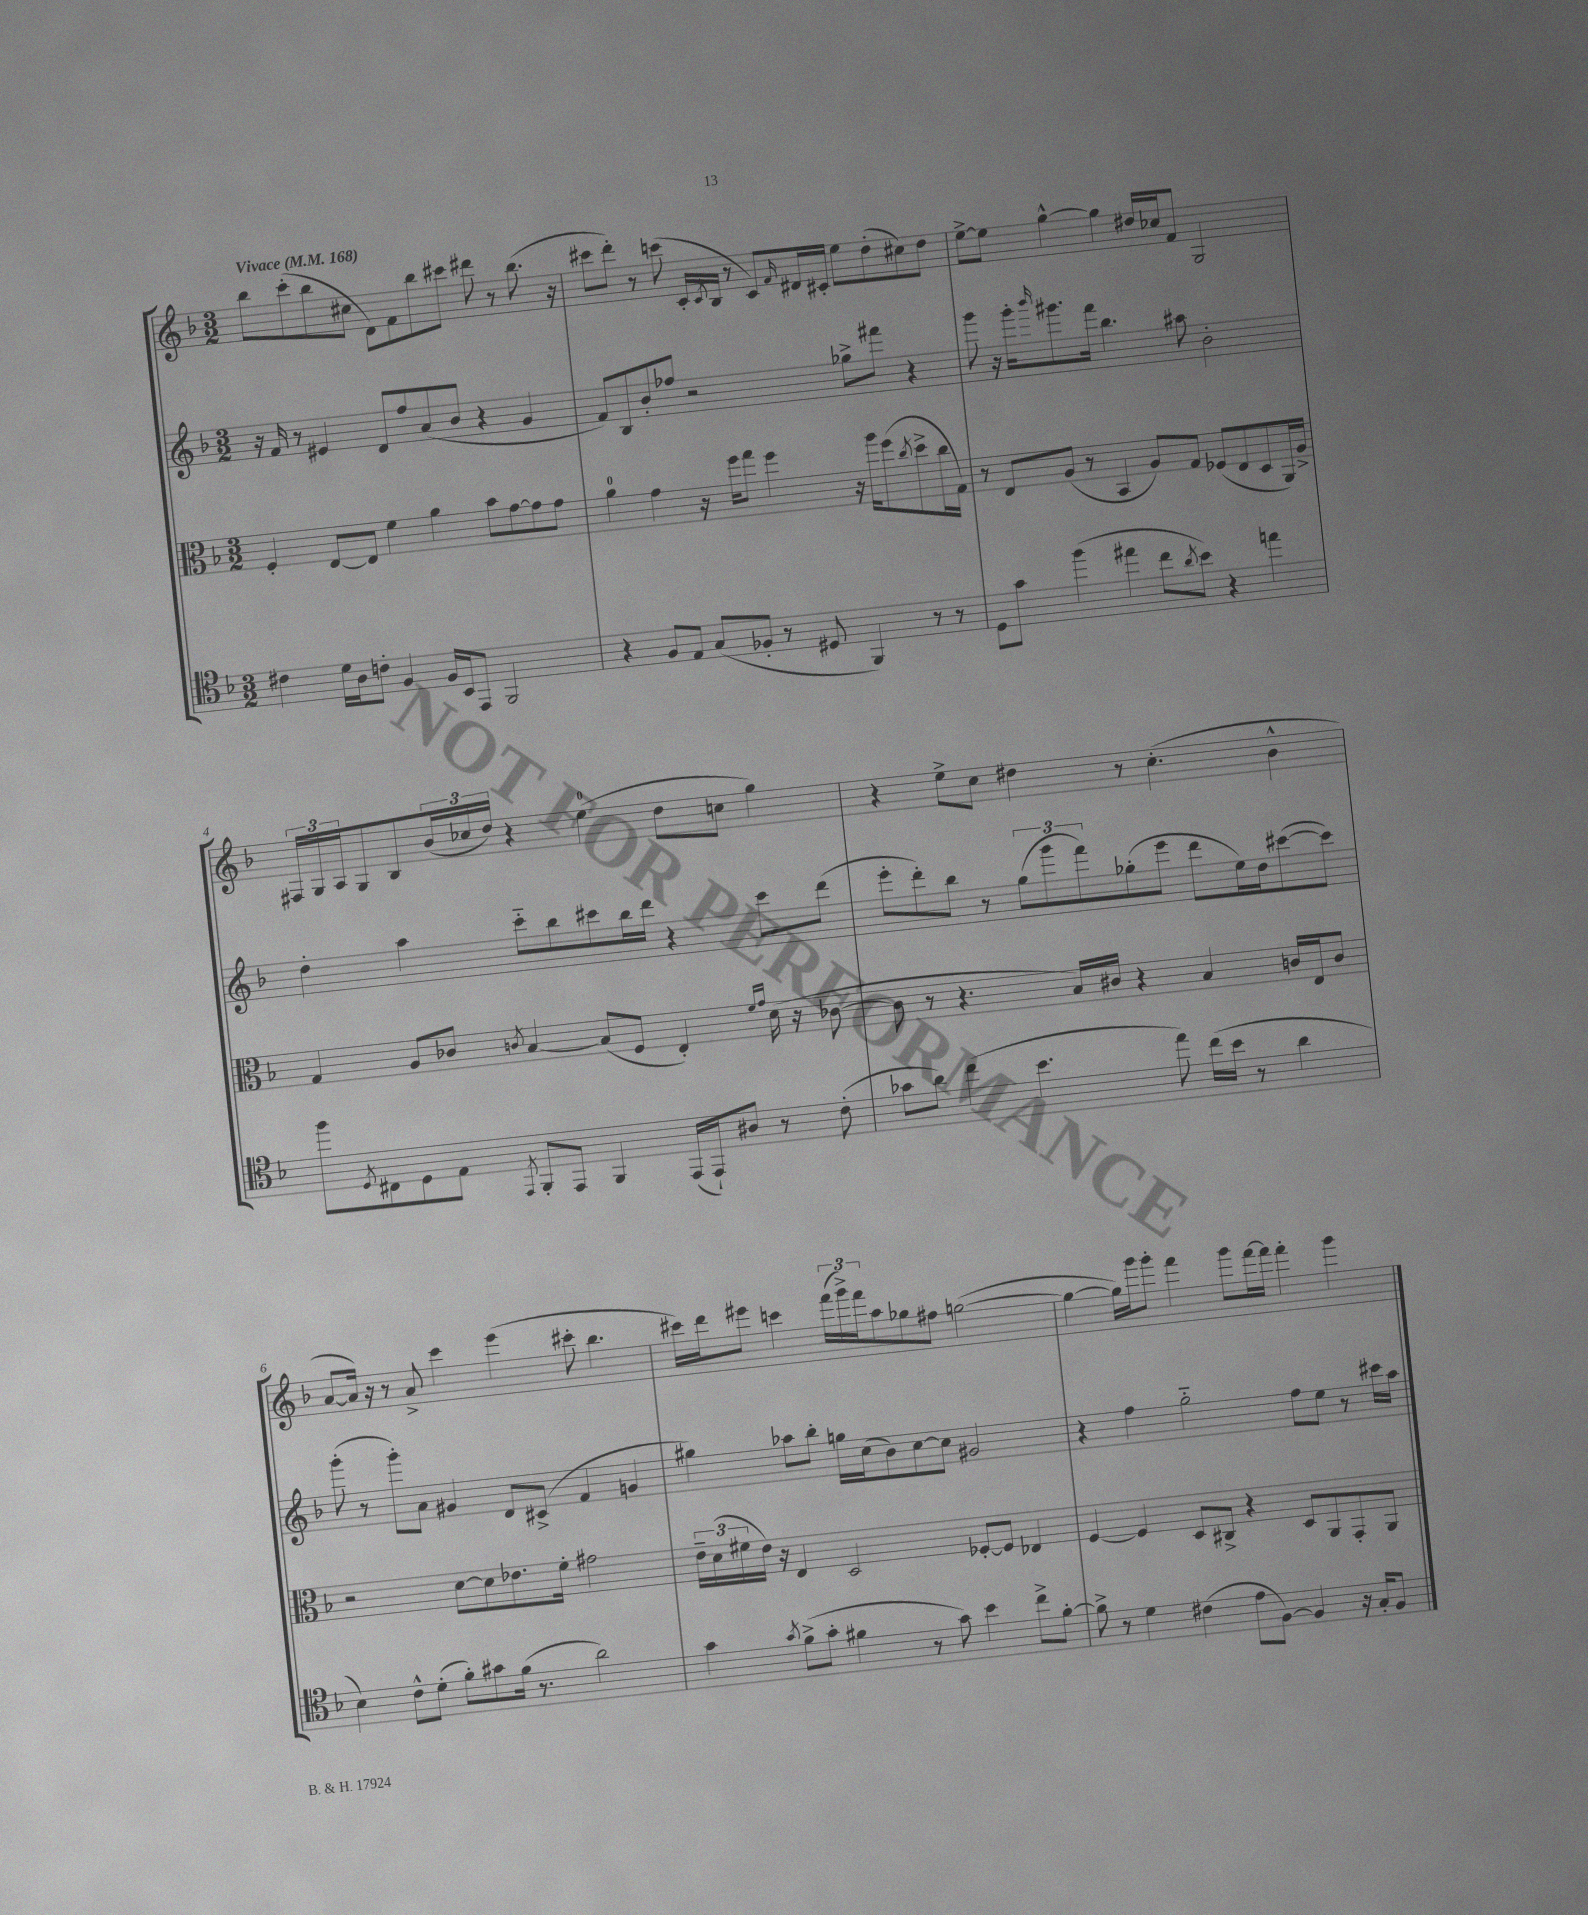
<<
\new StaffGroup <<
\new Staff = "s0" {
    \clef treble \key f \major \numericTimeSignature \time 3/2 \tempo "Vivace" 4 = 168
    bes''8 c'''8-.( bes''8 cis''8 d'8) f'8 bes''8 cis'''8 dis'''8 r8 bes''8.( r16 |
    cis'''8 d'''8-.) r8 c'''8( c'16-. \acciaccatura { c'8 } bes16 r8 c'8) \grace { f'16 } dis'16 cis'16-. e''8 d''8-.( cis''8) d''8 |
    e''8~-> e''8 g''4~-^ g''4 dis''16 ces''16 f'8 g2 |
    \tuplet 3/2 { fis16 g16 a16 } g8 bes8 \tuplet 3/2 { bes'16( ces''16 d''16) } r4 e''4-0( d''8 c''8 g''4) |
    r4 e''8-> c''8 dis''4 r8 c''4.-.( bes'4-^ |
    a'8~ a'16) r16 r8 a'8-> c'''4 e'''4( cis'''8-. bes''4. |
    cis'''16) d'''16 eis'''8 c'''4 \tuplet 3/2 { f'''16( g'''16->) f'''16 } a''8 ges''8 fis''8 g''2~( |
    g''4~ g''16) g'''16 g'''8-. f'''4 g'''8 f'''16~ f'''16 f'''4-. g'''4 \bar "|." |
}
\new Staff = "s1" {
    \clef treble \key f \major \numericTimeSignature \time 3/2
    r16 f'16 r8 eis'4 d'8 f''8 a'8( bes'8 r4 g'4 |
    f'8) bes8 bes'8-. fes''8 r2 ges''8-> fis'''8 r4 |
    g'''8 r16 g'''16-. \grace { bes'''16 } gis'''8. f'''16 bes''4. ais''8 bes'2-. |
    d''4-. a''4 c'''8-_ bes''8 cis'''8 bes''16 d'''16 r4 cis'''8 d'''8( |
    e'''8-. d'''8-.) bes''8 r8 \tuplet 3/2 { g''8( g'''8 f'''8) } ges''8-.( e'''8 d'''8 e''16) d''16 cis'''8~( cis'''8) |
    g'''8-.( r8 g'''8-.) a'8 gis'4 d'8 cis'8->( f'4 g'4 |
    gis''4) aes''8 bes''8-. g''16 c''16( bes'8) c''8~ c''8 gis'2 |
    r4 f''4 g''2-_ f''8 e''8 r8 cis'''16 a''16 \bar "|." |
}
\new Staff = "s2" {
    \clef alto \key f \major \numericTimeSignature \time 3/2
    f4-. e8~ e8 f'4 a'4 bes'8 g'8~ g'8 g'8 |
    a'4-0 g'4 r16 f''16 g''8 f''4 r16 a''16 f''8( \acciaccatura { c''8 } d''8-> c''16 g16) |
    r8 e8 a8( r8 bes,4 a8) g8 fes8( e8 d8 a,16) a16-> |
    g4 a8 ces'8 \acciaccatura { c'8 } bes4~ bes8( f8 e4-.) \grace { f'16 g'16 } d'16( r16 ces'8~ |
    ces'8 r8 r4. bes16) cis'16 r4 bes4 c'16 e16 c'8 |
    r2 d'8~ d'8 ees'8. f'16-. gis'2 |
    \tuplet 3/2 { e'16-- d'16( fis'16 } e'16) r16 e4 d2 fes8~-. fes8 ees4 |
    f4~ f4 d8 cis8-> r4 d8 a,8 g,8-. a,8 \bar "|." |
}
\new Staff = "s3" {
    \clef tenor \key f \major \numericTimeSignature \time 3/2
    cis'4 d'16 a16 c'8-. f4 f16 bes,16 e,8 f,2 |
    r4 f8 e8 g8( fes8-. r8 dis8 f,4) r8 r8 |
    d8 g'8 f''4( eis''4 c''8 \acciaccatura { a'8 } bes'8) r4 e''4 |
    f''8 \acciaccatura { d8 } cis8 d8 e8 \acciaccatura { e,8 } f,8-. e,8 f,4 e,16( e,16-!) ais8 r8 c'8-.( |
    ges'8 a'8) c''4( bes'4. e''8) c''16( bes'16 r8 a'4 |
    bes4) c'8-^ d'8-.( f'8-.) gis'8 f'16( r8. a'2) |
    g'4 \acciaccatura { g'8 } f'8->( g'8-. fis'4 r8 g'8) bes'4 c''8-> fis'8~-. |
    fis'8-> r8 d'4 cis'4( e'8 f8~) f4 r16 g16-. f8 \bar "|." |
}
>>
>>
